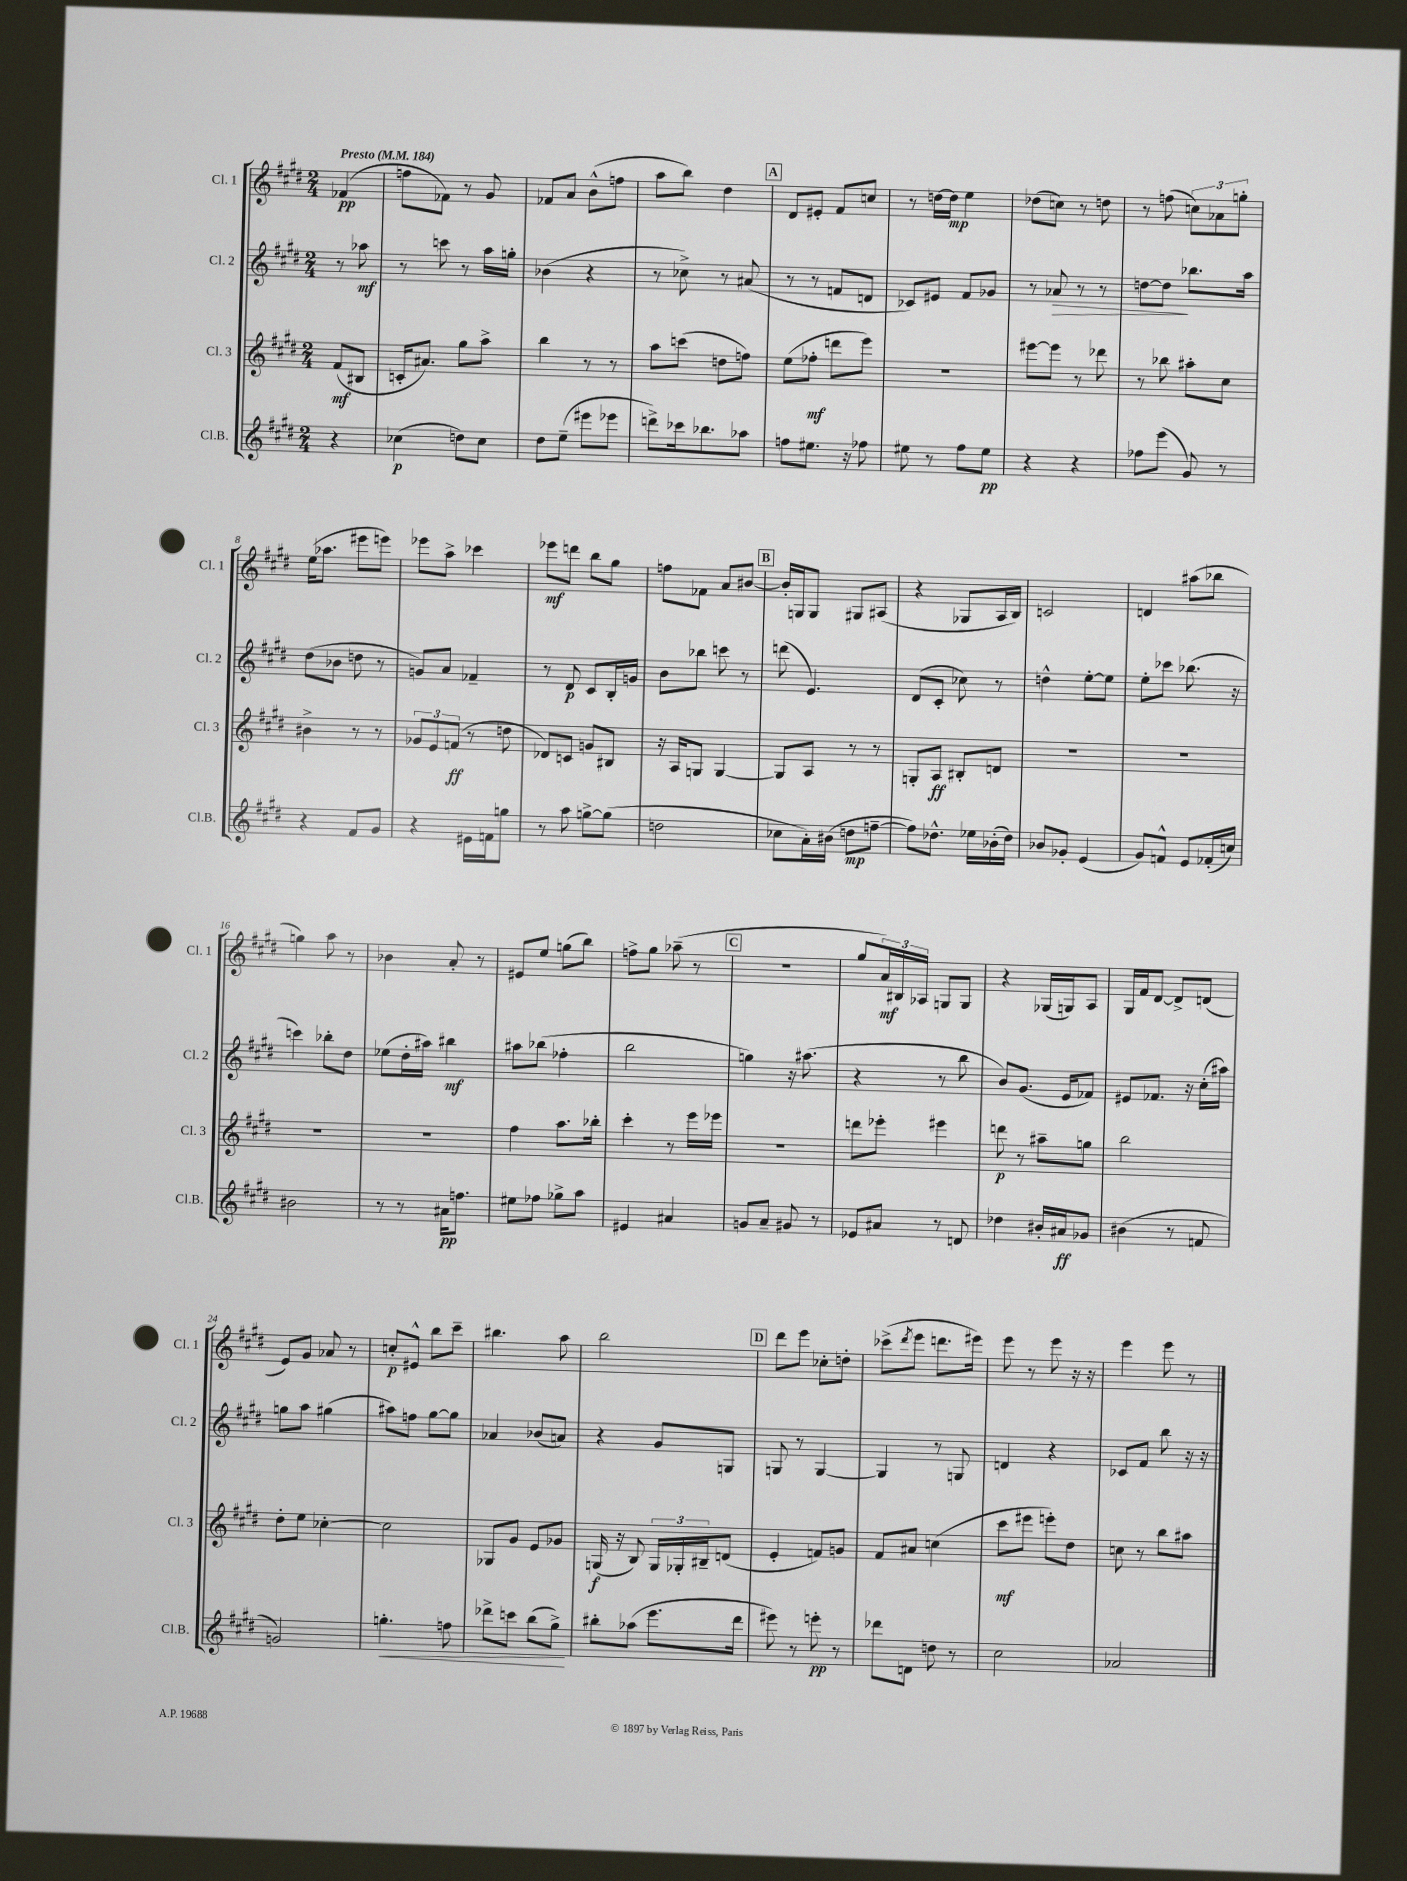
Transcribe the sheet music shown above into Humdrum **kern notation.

**kern	**dynam	**kern	**dynam	**kern	**dynam	**kern	**dynam
*part4	*part4	*part3	*part3	*part2	*part2	*part1	*part1
*staff4	*staff4	*staff3	*staff3	*staff2	*staff2	*staff1	*staff1
*I"Cl.B.	*	*I"Cl. 3	*	*I"Cl. 2	*	*I"Cl. 1	*
*I'Cl.B.	*	*I'Cl. 3	*	*I'Cl. 2	*	*I'Cl. 1	*
*clefG2	*	*clefG2	*	*clefG2	*	*clefG2	*
*k[f#c#g#d#]	*	*k[f#c#g#d#]	*	*k[f#c#g#d#]	*	*k[f#c#g#d#]	*
*M2/4	*	*M2/4	*	*M2/4	*	*M2/4	*
*MM184	*	*MM184	*	*MM184	*	*MM184	*
=	=	=	=	=	=	=	=
!	!	!	!	!	!	!LO:TX:a:B:t=Presto	!
4r	.	(8f#/L	mf	8r	.	(4f-X/	pp
.	.	8B#X/J	.	8aa-X\	mf	.	.
=1	=1	=1	=1	=1	=1	=1	=1
(4cc-X\	p	16cn'/KL	.	8r	.	8ffn\L	.
.	.	8.a#X/J)	.	.	.	.	.
.	.	.	.	8cccn\	.	8f-X\J)	.
8ddn\L)	.	8gg#\L	.	8r	.	8r	.
8cc-\J	.	8aa^\J	.	16aa\LL	.	8g#/	.
.	.	.	.	16ggn'\JJ	.	.	.
=2	=2	=2	=2	=2	=2	=2	=2
8dd#\L	.	4bb\	.	(4b-X\	.	8f-X/L	.
(8ee~\J	.	.	.	.	.	8a/J	.
8eee#X\L	.	8r	.	4r	.	(8b^^\L	.
8eee-X\J	.	8r	.	.	.	8ffn\J	.
=3	=3	=3	=3	=3	=3	=3	=3
8dddn^\L)	.	8aa\L	.	8r	.	8aa\L	.
16ccc-X\k	.	(8cccn\J	.	8cc-X^\)	.	8bb\J)	.
8.bb-X\	.	.	.	.	.	.	.
.	.	8ddn\L	.	8r	.	4dd#\	.
8aa-X\J	.	8ffn\J)	.	(8a#X/	.	.	.
!!LO:REH:place=s1:t=A
=4	=4	=4	=4	=4	=4	=4	=4
8ffn\L	.	(8ee\L	.	8r	.	8d#/L	.
8.ee#X\J	.	8ff-X'\J	mf	8r	.	8e#X'/J	.
.	.	8dddn\L	.	8fn/L	.	8f#/L	.
16r	.	.	.	.	.	.	.
8ff-X\	.	8eee\J)	.	8dn/J	.	8ccn/J	.
=5	=5	=5	=5	=5	=5	=5	=5
8ee#X\	.	2r	.	8c-X/L)	.	8r	.
8r	.	.	.	8e#X/J	.	[16ddn\LL	.
.	.	.	.	.	.	16dd\JJ]	mp
8ff#\L	.	.	.	8f#/L	.	4ee\	.
8ee#\J	pp	.	.	8g-X/J	.	.	.
=6	=6	=6	=6	=6	=6	=6	=6
4r	.	[8eee#X\L	.	8r	.	(8dd-X\L	.
!	!	!	!	!	!LO:HP:b	!	!
.	.	8eee#\J]	.	8a-X/	>	8ccn\J)	.
4r	.	8r	.	8r	.	8r	.
.	.	8ddd-X\	.	8r	.	8ddn\	.
=7	=7	=7	=7	=7	=7	=7	=7
8ff-X\L	.	8r	.	[8ddn\L	.	8r	.
(8eee\J	.	8bb-X\	.	8dd\J]	.	(8ffn\	.
8g#/)	.	8aa#X'\L	.	8.bb-X\L	]	12ccn\L)	.
.	.	.	.	.	.	12a-X\	.
8r	.	8cc#\J	.	.	.	.	.
.	.	.	.	.	.	12ggn'\J	.
.	.	.	.	16aa\Jk	.	.	.
!!LO:LB:g=z
=8	=8	=8	=8	=8	=8	=8	=8
4r	.	4b#X^\	.	(8dd#\L	.	(16ee\KL	.
.	.	.	.	.	.	8.aa-X\J	.
.	.	.	.	8b-X\J	.	.	.
8f#/L	.	8r	.	8ddn\	.	8eee#X\L	.
8g#/J	.	8r	.	8r	.	8eeen\J)	.
=9	=9	=9	=9	=9	=9	=9	=9
4r	.	12g-X/L	.	8gn/L)	.	8eee-X\L	.
.	.	12e/	.	.	.	.	.
.	.	.	.	8a/J	.	8aa^\J	.
.	.	(12fn/J	ff	.	.	.	.
16e#X\LL	.	8r	.	4f-X~/	.	4ccc-X\	.
16fn\J	.	.	.	.	.	.	.
8ggn\J	.	8ddn\	.	.	.	.	.
=10	=10	=10	=10	=10	=10	=10	=10
8r	.	8d-X/L)	.	8r	.	8eee-X\L	mf
8aa\	.	8cn/J	.	8d#/	p	8dddn\J	.
[8ggn^\L	.	8gn/L	.	8c#/L	.	8bb\L	.
(8gg\J]	.	8B#X/J	.	16B'/L	.	8gg#\J	.
.	.	.	.	16gn/JJ	.	.	.
=11	=11	=11	=11	=11	=11	=11	=11
2ddn\	.	16r	.	8b\L	.	8ffn\L	.
.	.	16A/KL	.	.	.	.	.
.	.	8Gn/J	.	8bb-X\J	.	8f-X\J	.
.	.	[4G/	.	8cccn\	.	8a/L	.
.	.	.	.	8r	.	[8b#X/J	.
!!LO:REH:place=s1:t=B
=12	=12	=12	=12	=12	=12	=12	=12
8cc-X\L	.	8G/L]	.	(8dddn\	.	16b#'/LL]	.
.	.	.	.	.	.	16Gn/J	.
16a'\L)	.	8A/J	.	4.e/)	.	8G/J	.
(16b#X\JJ	.	.	.	.	.	.	.
8ddn\L	mp	8r	.	.	.	8G#X/L	.
[8ffn~\J	.	8r	.	.	.	(8A#X/J	.
=13	=13	=13	=13	=13	=13	=13	=13
8ff\L])	.	8Gn'/L	.	(8d#/L	.	4r	.
8.dd-X^^\J	.	8A/J	ff	8c#'/J	.	.	.
.	.	8B#X'/L	.	8cc-X\)	.	8G-X/L	.
16ee-X\LL	.	.	.	.	.	.	.
(16b-X'\	.	8dn/J	.	8r	.	16A/L	.
16dd-\JJ)	.	.	.	.	.	16B/JJ)	.
=14	=14	=14	=14	=14	=14	=14	=14
8b-X/L	.	2r	.	4ddn^^\	.	2cn/	.
8g-X'/J	.	.	.	.	.	.	.
(4e/	.	.	.	[8ee'\L	.	.	.
.	.	.	.	8ee\J]	.	.	.
=15	=15	=15	=15	=15	=15	=15	=15
8g#/L)	.	2r	.	8ee'\L	.	4dn/	.
8fn^^/J	.	.	.	8ccc-X\J	.	.	.
8e/L	.	.	.	(8.bb-X\	.	(8aa#X\L	.
(16f-X'/L	.	.	.	.	.	8bb-X\J	.
16ccn/JJ)	.	.	.	16r	.	.	.
!!LO:LB:g=z
=16	=16	=16	=16	=16	=16	=16	=16
2b#X\	.	2r	.	4cccn\)	.	4ggn\)	.
.	.	.	.	8bb-X'\L	.	8aa\	.
.	.	.	.	8dd#\J	.	8r	.
=17	=17	=17	=17	=17	=17	=17	=17
8r	.	2r	.	(8ee-X\L	.	4b-X\	.
8r	.	.	.	16dd#'\L	.	.	.
.	.	.	.	16aa#X\JJ)	.	.	.
16a#X\KL	pp	.	.	4bb#X\	mf	8a'/	.
8.ffn\J	.	.	.	.	.	.	.
.	.	.	.	.	.	8r	.
=18	=18	=18	=18	=18	=18	=18	=18
8ee#X\L	.	4ff#\	.	8aa#X\L	.	8e#X/L	.
8ff-X\J	.	.	.	(8bb-X\J	.	8ee/J	.
8gg-X^\L	.	8.aa\L	.	4ff-X'\	.	(8ggn\L	.
8aa\J	.	.	.	.	.	8bb\J)	.
.	.	16bb-X'\Jk	.	.	.	.	.
=19	=19	=19	=19	=19	=19	=19	=19
4e#X/	.	4ccc#'\	.	2bb\	.	8ffn^\L	.
.	.	.	.	.	.	8gg#\J	.
4a#X/	.	8r	.	.	.	(8aa-X~\	.
.	.	16eee\LL	.	.	.	8r	.
.	.	16eee-X\JJ	.	.	.	.	.
!!LO:REH:place=s1:t=C
=20	=20	=20	=20	=20	=20	=20	=20
8gn/L	.	2r	.	4ggn\)	.	2r	.
8a~/J	.	.	.	.	.	.	.
8g#X/	.	.	.	16r	.	.	.
.	.	.	.	(8.aa#X\	.	.	.
8r	.	.	.	.	.	.	.
=21	=21	=21	=21	=21	=21	=21	=21
8e-X/L	.	8dddn\L	.	4r	.	8gg#/L	.
8a#X/J	.	8eee-X'\J	.	.	.	24a/L)	mf
.	.	.	.	.	.	24B#X/	.
.	.	.	.	.	.	24A-X/JJ	.
8r	.	4eee#X\	.	8r	.	8Gn/L	.
8dn/	.	.	.	8bb\	.	8G/J	.
=22	=22	=22	=22	=22	=22	=22	=22
4dd-X\	.	8dddn\	p	8b/L)	.	4r	.
.	.	8r	.	(8.g#/J	.	.	.
16b#X'/LL	.	8aa#X~\L	.	.	.	(16G-X/LL	.
16a#X/J	ff	.	.	16e/KL	.	16Gn/J)	.
8g-X/J	.	8ggn\J	.	8f-X/J)	.	8A/J	.
=23	=23	=23	=23	=23	=23	=23	=23
(4b#X\	.	2bb\	.	8e#X/L	.	16G#/LL	.
.	.	.	.	.	.	16f#/J	.
.	.	.	.	8.f-X/J	.	[8d#/J	.
8r	.	.	.	.	.	8d#^/L]	.
.	.	.	.	16r	.	.	.
8fn/	.	.	.	(16cc#'\LL	.	(8dn/J	.
.	.	.	.	16aa#X\JJ)	.	.	.
!!LO:LB:g=z
=24	=24	=24	=24	=24	=24	=24	=24
2gn/)	.	8dd#'\L	.	8ggn\L	.	8e/L)	.
.	.	8ee\J	.	8aa\J	.	8g#/J	.
.	.	[4cc-X'\	.	(4gg#X\	.	8a-X/	.
.	.	.	.	.	.	8r	.
=25	=25	=25	=25	=25	=25	=25	=25
!	!LO:HP:b	!	!	!	!	!	!
4.ggn'\	<	2cc-\]	.	8aa#X\L)	.	8ccn'/L	p
.	.	.	.	8ffn\J	.	8e#X^^/J	.
.	.	.	.	[8gg#\L	.	8bb\L	.
8ffn\	.	.	.	8gg#\J]	.	8ccc#~\J	.
=26	=26	=26	=26	=26	=26	=26	=26
8ddd-X^\L	.	8G-X/L	.	4a-X/	.	4.bb#X\	.
8cccn\J	.	8g#/J	.	.	.	.	.
(8bb\L	.	8e/L	.	(8b-X/L	.	.	.
8gg#^\J)	.	8g-X/J	.	8an/J)	.	8aa\	.
.	[	.	.	.	.	.	.
=27	=27	=27	=27	=27	=27	=27	=27
8bb#X'\L	.	(16Gn/	f	4r	.	2bb\	.
.	.	16r	.	.	.	.	.
(8aa-X\J	.	8B/)	.	.	.	.	.
8.eee\L	.	24G/LL	.	8g#/L	.	.	.
.	.	24G-X'/	.	.	.	.	.
.	.	24B#X~/J	.	.	.	.	.
.	.	(8dn/J	.	8Gn/J	.	.	.
16ddd#\Jk	.	.	.	.	.	.	.
!!LO:REH:place=s1:t=D
=28	=28	=28	=28	=28	=28	=28	=28
8eee#X\)	.	4e'/	.	8Gn/	.	8ddd#\L	.
8r	.	.	.	8r	.	8eee\J	.
8eeen'\	pp	8fn/L)	.	[4G/	.	8cc-X'\L	.
8r	.	8gn/J	.	.	.	8ddn'\J	.
=29	=29	=29	=29	=29	=29	=29	=29
8ddd-X\L	.	8f#/L	.	4G/]	.	(8ccc-X^\L	.
.	.	.	.	.	.	8qddd#/	.
8dn\J	.	8a#X/J	.	.	.	8eee\J	.
8ddn\	.	(4ccn\	.	8r	.	8.dddn\L	.
8r	.	.	.	8Gn/	.	.	.
.	.	.	.	.	.	16eee#X\Jk)	.
=30	=30	=30	=30	=30	=30	=30	=30
2cc#\	.	8ccc#\L	mf	4dn/	.	8eee\	.
.	.	8eee#X\J	.	.	.	8r	.
.	.	8eeen'\L)	.	4r	.	8eee\	.
.	.	8dd#\J	.	.	.	16r	.
.	.	.	.	.	.	16r	.
=31	=31	=31	=31	=31	=31	=31	=31
2a-X/	.	8ccn\	.	8c-X/L	.	4eee\	.
.	.	8r	.	8f#/J	.	.	.
.	.	8bb\L	.	8bb\	.	8eee\	.
.	.	8aa#X\J	.	16r	.	8r	.
.	.	.	.	16r	.	.	.
==	==	==	==	==	==	==	==
*-	*-	*-	*-	*-	*-	*-	*-
